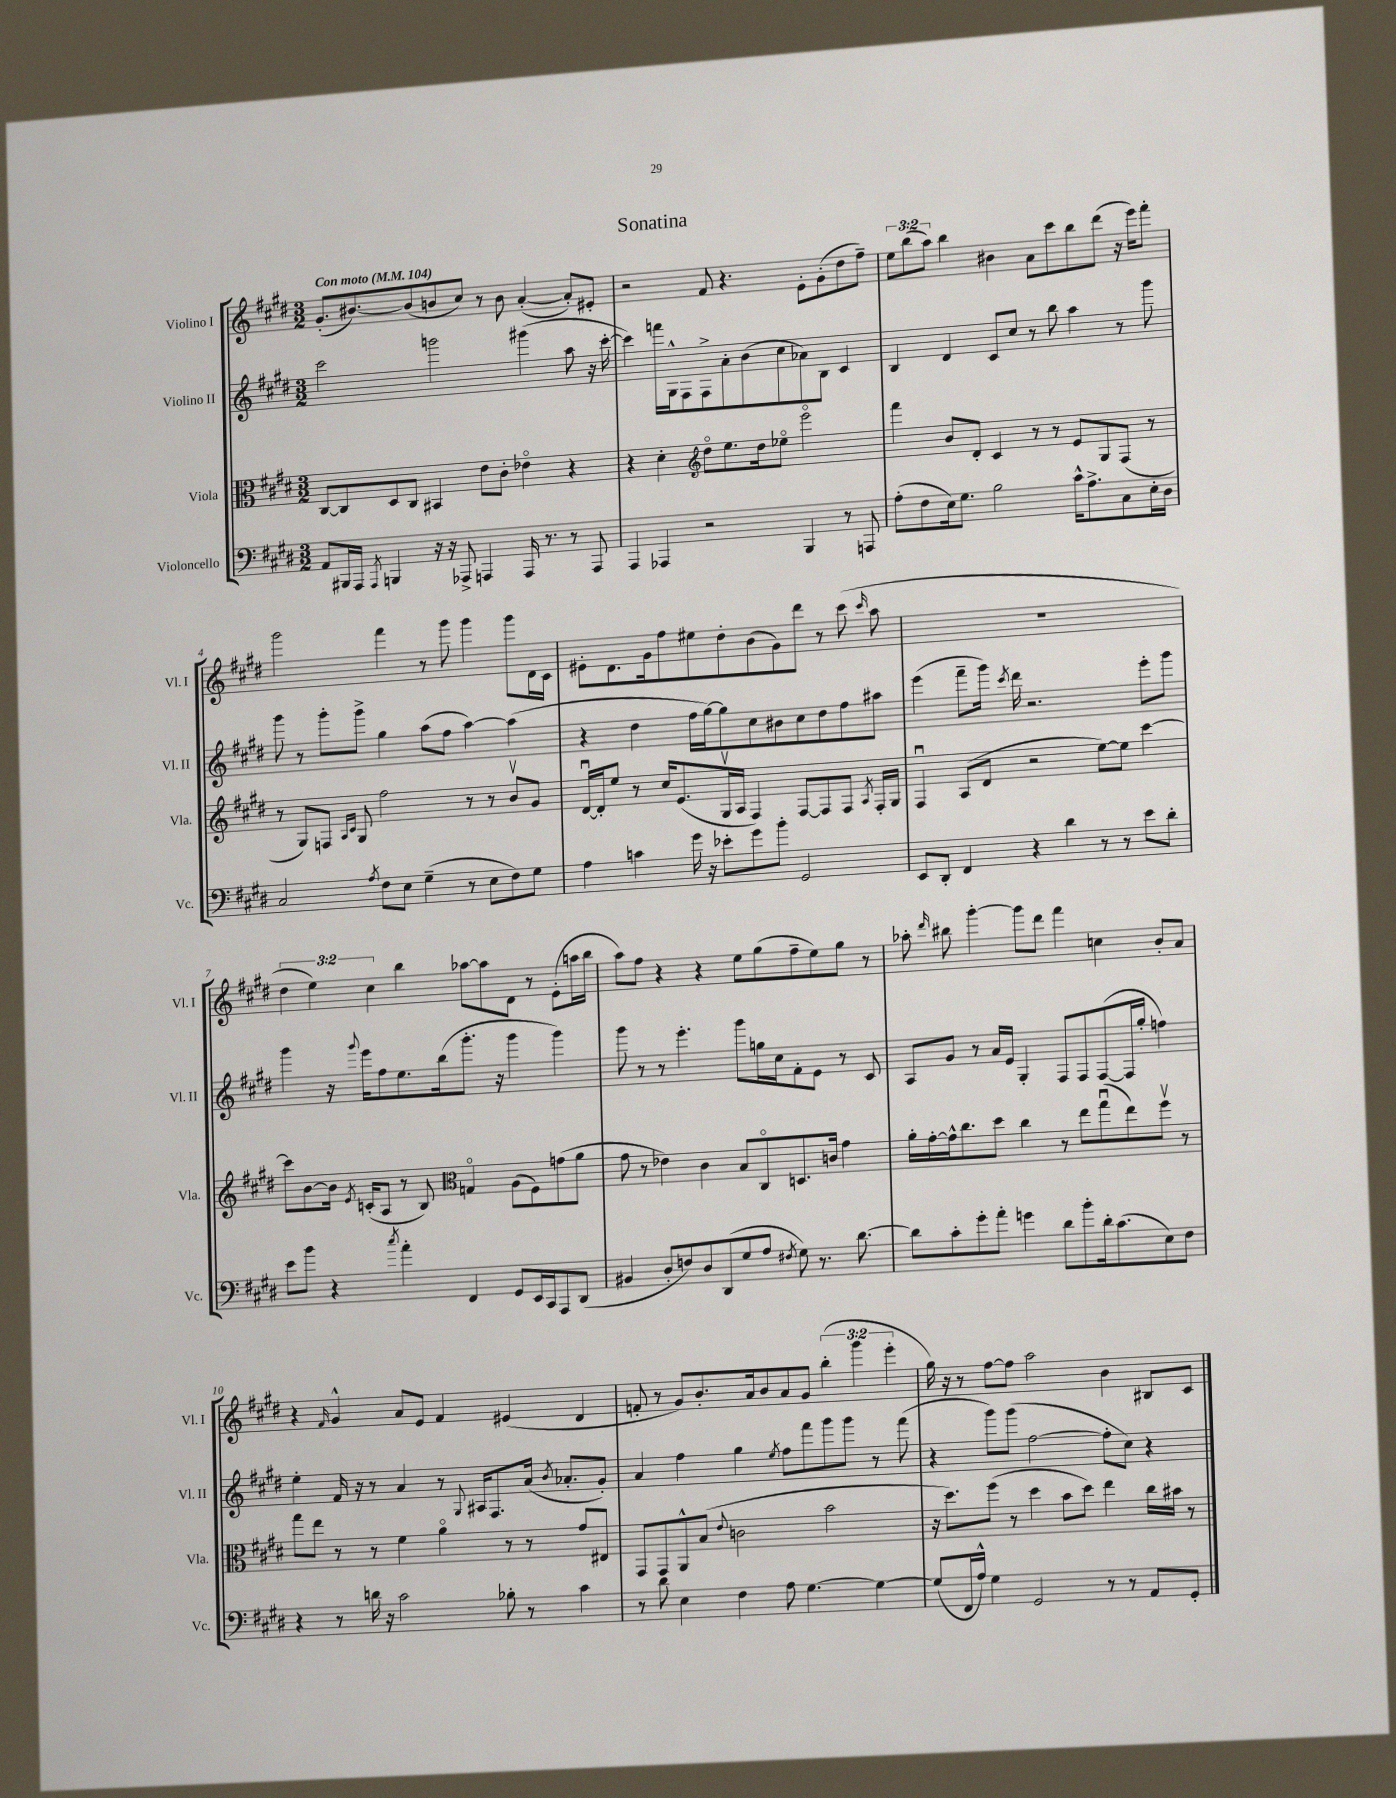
\header { title = "Sonatina" }
<<
\new StaffGroup <<
\new Staff = "s0" \with { instrumentName = "Violino I" shortInstrumentName = "Vl. I" } {
    \clef treble \key e \major \numericTimeSignature \time 3/2 \override Staff.TupletNumber.text = #tuplet-number::calc-fraction-text \tempo "Con moto" 4 = 104
    \autoBeamOff gis'8.[-.( bis'8.~) bis'8( b'8 cis''8]) r8 b'8 a'4~-.( a'8[-.) eis'8]-. |
    r2 fis'8 r4. e'8[-. gis'8-.( dis''8 fis''8]--) |
    \tuplet 3/2 { e''8[ b''8( a''8]) } b''4 bis'4 a'8[ cis'''8 b''8 dis'''8]( r16 e'''16[) fis'''8]-. |
    gis'''2 fis'''4 r8 gis'''8 gis'''4 gis'''8[ dis'16 cis'16] |
    eis'8[-. dis'8. gis'16 fis''8 eis''8 dis''8-. b'8( gis'8) dis'''8] r8 cis'''8( \grace { cis'''16 } a''8 |
    R1. |
    \tuplet 3/2 { dis''4 e''4) cis''4 } b''4 aes''8[~ aes''8 dis'8] r8 e'8[-.( a''16 b''16] |
    a''8[) fis''8] r4 r4 e''8[ gis''8( fis''8-- e''8) gis''8] r8 |
    aes''8-. \grace { dis'''16 } bis''8 gis'''4~-. gis'''8[ dis'''8] fis'''4 c''4 b'8[-. a'8] |
    r4 \grace { fis'16 } gis'4-^ a'8[ e'8] fis'4 eis'4( dis'4 |
    f'8-. r8 gis'8[) b'8.-. a'16 b'8 a'8 gis'8] \tuplet 3/2 { b''4-.( gis'''4 e'''4-. } |
    gis''16) r16 r8 fis''8[~ fis''8] a''2 b'4 bis8[ cis'8] \bar "|." |
}
\new Staff = "s1" \with { instrumentName = "Violino II" shortInstrumentName = "Vl. II" } {
    \clef treble \key e \major \numericTimeSignature \time 3/2
    \autoBeamOff cis'''2 g'''2 gis'''4( a''8 r16 cis'''16~-. |
    cis'''4) f'''16[ gis16-^ fis8 fis8-> a'8-. b'8( cis''8 aes'8) b8] cis'4 |
    b4 dis'4 cis'8[ cis''8] r8 b''8 a''4 r8 gis'''8 |
    gis'''8 r8 gis'''8[-. gis'''8]-> gis''4 a''8[( fis''8] a''4~) a''4( |
    r4 dis''4 fis''16[ gis''16~) gis''8 cis''8 bis'8 cis''8 dis''8 fis''8 ais''8] |
    e'''4( fis'''8[-- gis'''16]) \acciaccatura { cis'''8 } dis'''16 r2. e'''8[-. gis'''8] |
    gis'''4 r16 \appoggiatura { gis'''8 } e'''16[ fis''8 e''8. b''16( gis'''8.]-. r16 gis'''4 gis'''4) |
    gis'''8 r8 r8 e'''4.-. gis'''8[ g''16 cis''16 fis'8-. e'8] r8 cis'8 |
    a8[ gis'8] r8 a'16[ e'16] gis4-. fis8[ fis8 fis8~( fis16 gis''16]-. f''4) |
    e''4-. fis'16 r16 r8 a'4 r8 \appoggiatura { gis8 } ais16[ fis8. a'16]( \acciaccatura { b'8 } aes'8.[-. gis'8]-.) |
    a'4 fis''4 gis''4 \acciaccatura { e''8 } fis''8[ fis'''8 gis'''8 gis'''8] r8 fis'''8( |
    r4 gis'''8[) gis'''8]( fis''2~ fis''8[-. cis''8]) r4 \bar "|." |
}
\new Staff = "s2" \with { instrumentName = "Viola" shortInstrumentName = "Vla." } {
    \clef alto \key e \major \numericTimeSignature \time 3/2
    \autoBeamOff cis8[~ cis8 dis8 cis8] bis,4 e'8[ cis'8]-. ees'4\flageolet r4 |
    r4 dis'4-. \clef treble dis''8[\flageolet e''8. dis''16 ees''8]\flageolet e'''2\flageolet |
    fis'''4 b'8[ dis'8]-. cis'4 r8 r8 e'8[ gis8 fis8]( r8 |
    r8 gis8[) f8] \grace { a16[ cis'16] } gis8 fis''2 r8 r8 b'8[\upbow gis'8] |
    dis'16[~\downbow dis'16-. e''8] r8 cis''16[ e'8.( gis16\upbow a16] fis4) fis8[~ fis8 fis8] \acciaccatura { a8 } fis16[-. gis16] |
    fis4\downbow a8[( dis'8] r2 e''8[~) e''8] cis'''4~ |
    cis'''8[ b'8~ b'16] \acciaccatura { e'8 } c'16[-.( a8] r8 b8) \clef alto g4\flageolet a8[( fis8) g'8( a'8] |
    gis'8 r8 ees'4) cis'4 b8[ cis8\flageolet d8. c'16] gis'4 |
    a'16[-. gis'16~-. gis'16-^ cis''8. dis''8] cis''4 r8 e''8[ gis''8\downbow( e''8) fis''8]\upbow r8 |
    gis''8[ e''8] r8 r8 fis'4 a'4\flageolet r8 r8 gis'8[ eis8] |
    gis,8[ gis,8 a,8-^ b8]( \appoggiatura { e'8 } c'2 b'2 |
    r16 dis''8.[) fis''8]( r8 dis''4 b'8[ dis''8]) e''4 cis''16[ bis'16] r8 \bar "|." |
}
\new Staff = "s3" \with { instrumentName = "Violoncello" shortInstrumentName = "Vc." } {
    \clef bass \key e \major \numericTimeSignature \time 3/2
    \autoBeamOff a,8[ bis,,16 a,,16] \acciaccatura { a,,8 } b,,4 r16 r16 aes,,8-> a,,4 a,,16 r8. r8 a,,8 |
    a,,4 aes,,4 r2 b,,4 r8 a,,8 |
    a8[-.( fis8 e16) gis8.] b2 cis'16[-^ a8.-> cis8 e16-. dis16] |
    cis2 \acciaccatura { a8 } fis8[ e8] gis4--( r8 e8[ fis8) gis8] |
    a4 c'4 gis'16 r16 ees'8[-. gis'8 b'8]-. gis,2 |
    e,8[ dis,8]-. fis,4 r4 dis'4 r8 r8 e'8[ dis'8]-. |
    e'8[ b'8] r4 \acciaccatura { cis''8 } a'4-. fis,4 gis,8[ e,16 cis,16 a,,8 dis,8]( |
    bis,4 dis8[-. f8) dis8 dis,8( gis8 a8] \acciaccatura { fis8 } gis8) r8. dis'8.~ |
    dis'8[ cis'8-. gis'8-. a'8]-. g'4 dis'8[ b'8-. dis'16-. cis'8.( e8) fis8] |
    r4 r8 d'16 r16 cis'2 bes8-. r8 cis'4 |
    r8 dis'8 e4 fis4 a8 gis4.~ gis4~ |
    gis8[( fis,16 a16]-^) gis4 gis,2 r8 r8 a,8[ gis,8]-. \bar "|." |
}
>>
>>
